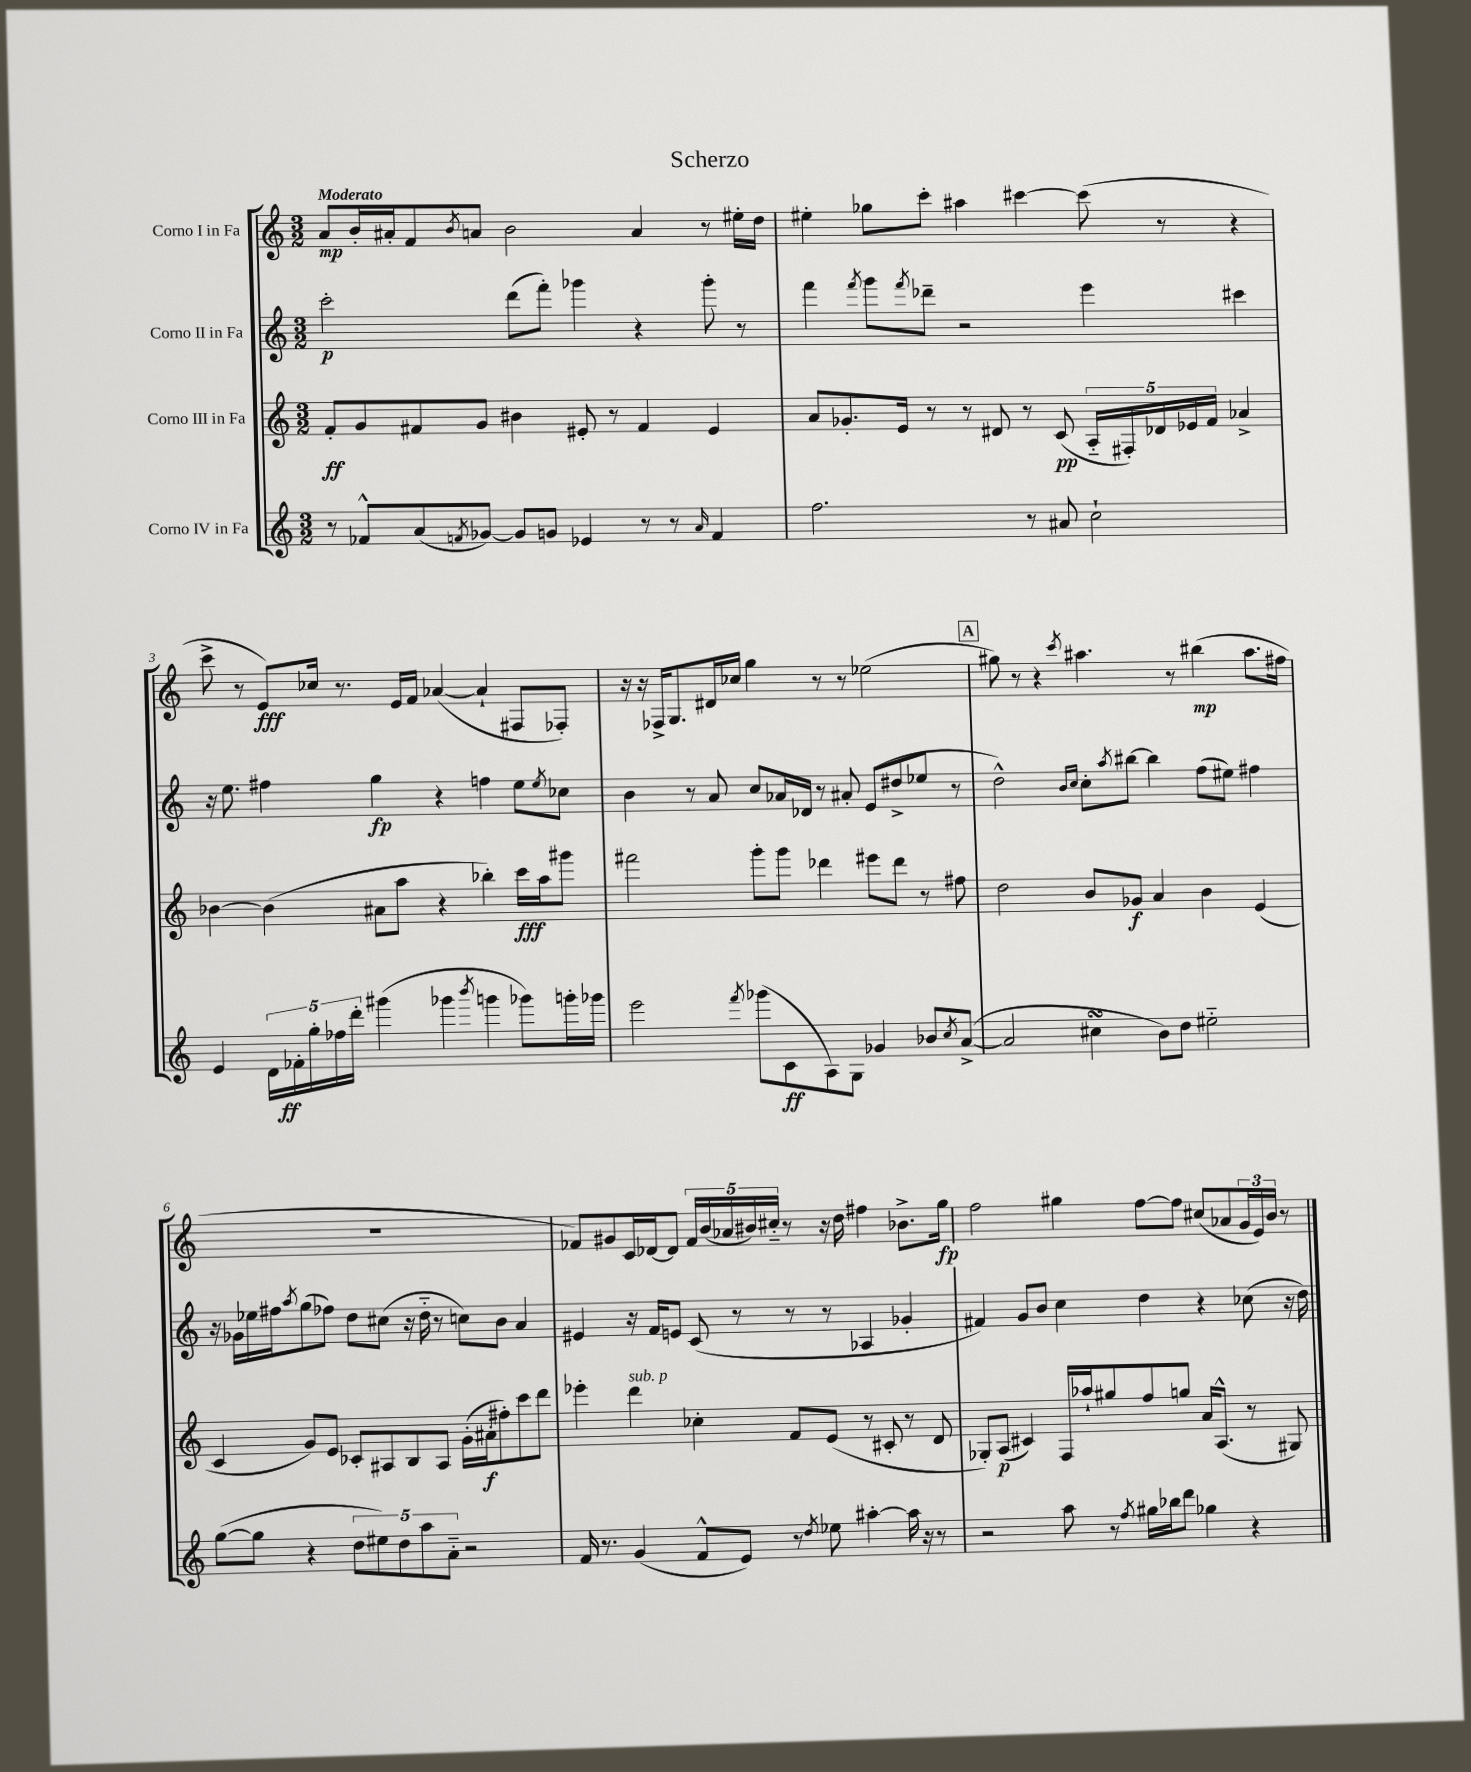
\header { title = "Scherzo" }
<<
\new StaffGroup <<
\new Staff = "s0" \with { instrumentName = "Corno I in Fa" } {
    \clef treble \key c \major \numericTimeSignature \time 3/2 \tempo "Moderato"
    a'8\mp b'16-. ais'16-. f'8 \acciaccatura { b'8 } a'8 b'2 a'4 r8 eis''16-. d''16 |
    eis''4-. ges''8 c'''8-. ais''4 cis'''4~ cis'''8( r8 r4 |
    c'''8-> r8 e'8\fff) ces''16 r8. e'16 f'16 aes'4~( aes'4-! fis8 fes8-.) |
    r16 r16 fes16-> g8. dis'16 ces''16 g''4 r8 r8 ees''2( |
    \mark \markup { \box "A" } gis''8) r8 r4 \acciaccatura { c'''8 } ais''4. r8 bis''4\mp( ais''8. fis''16 |
    R1. |
    fes'8) gis'8 c'16 des'16~ des'8 \tuplet 5/4 { fes'16 b'16( aes'16 bis'16) cis''16-_ } r8 r16 d''16 fis''4 bes'8.-> g''16\fp |
    f''2 gis''4 f''8~ f''8 cis''8( aes'8 \tuplet 3/2 { g'16 e'16) b'16 } r8 \bar "|." |
}
\new Staff = "s1" \with { instrumentName = "Corno II in Fa" } {
    \clef treble \key c \major \numericTimeSignature \time 3/2
    c'''2-.\p d'''8( f'''8-.) ges'''4 r4 ges'''8-. r8 |
    f'''4 \acciaccatura { f'''8 } g'''8 \acciaccatura { f'''8 } des'''8-- r2 e'''4 cis'''4 |
    r16 e''8. fis''4 g''4\fp r4 f''4 e''8 \acciaccatura { e''8 } ces''8 |
    b'4 r8 a'8 c''8 aes'16 des'16 r8 ais'8-. e'8( dis''8-> ees''8 r8 |
    \mark \markup { \box "A" } d''2-^) \grace { b'16 c''16 } c''8-. \acciaccatura { a''8 } bis''8~ bis''4 f''8( eis''8) fis''4 |
    r16 ges'16 ees''16 fis''16 \acciaccatura { a''8 } g''8( fes''8) d''8 cis''8( r16 d''16-_ r8 c''8) b'8 a'4 |
    eis'4 r16 f'16 e'8 c'8( r8 r8 r8 aes4 ges'4-. |
    fis'4) g'8 b'8 c''4 d''4 r4 ces''8( r16 d''16) \bar "|." |
}
\new Staff = "s2" \with { instrumentName = "Corno III in Fa" } {
    \clef treble \key c \major \numericTimeSignature \time 3/2
    f'8-.\ff g'8 fis'8 g'8 bis'4 eis'8-. r8 fis'4 eis'4 |
    a'8 ges'8.-. e'16 r8 r8 dis'8 r8 c'8\pp( \tuplet 5/4 { a16-_ fis16-.) des'16 ees'16 f'16 } aes'4-> |
    bes'4~ bes'4( ais'8 a''8 r4 bes''4-.) c'''16\fff a''16 gis'''8 |
    fis'''2 g'''8-. g'''8 des'''4 eis'''8 des'''8 r8 fis''8 |
    \mark \markup { \box "A" } d''2 b'8 ges'8\f a'4 b'4 e'4( |
    c'4 g'8) e'8 ces'8-. ais8 b8 ais8 g'16-.( ais'16-.\f fis''8-.) c'''8 d'''8 |
    ees'''4-. d'''4^\markup { \italic "sub. p" } ces''4-. f'8 e'8( r8 cis'8-. r8 d'8 |
    ges8-.) a8\p( cis'4) f16 aes''16-! gis''8 f''8 g''8 a'16 a8.-^( r8 gis8) \bar "|." |
}
\new Staff = "s3" \with { instrumentName = "Corno IV in Fa" } {
    \clef treble \key c \major \numericTimeSignature \time 3/2
    r8 fes'8-^ a'8( \acciaccatura { f'8 } ges'8~) ges'8 g'8 ees'4 r8 r8 \grace { a'16 } f'4 |
    f''2. r8 ais'8 c''2-! |
    e'4 \tuplet 5/4 { d'16 fes'16-.\ff g''16-. fes''16 d'''16-. } gis'''4( ges'''4 \acciaccatura { b'''8 } g'''4 ges'''8) g'''16-. ges'''16 |
    e'''2 \acciaccatura { f'''8 } ges'''8( c'8\ff a8) g8 ges'4 bes'8 \acciaccatura { c''8 } a'8~->( |
    \mark \markup { \box "A" } a'2 cis''4\turn b'8) d''8 eis''2-_ |
    g''8~( g''8 r4 \tuplet 5/4 { d''8 eis''8) d''8 a''8 a'8-_ } r2 |
    f'16 r8. g'4( f'8-^ e'8) r8 \acciaccatura { d''8 } ees''8 ais''4~-. ais''16 r16 r8 |
    r2 a''8 r8 \acciaccatura { f''8 } gis''16 bes''16 d'''8 ges''4 r4 \bar "|." |
}
>>
>>
